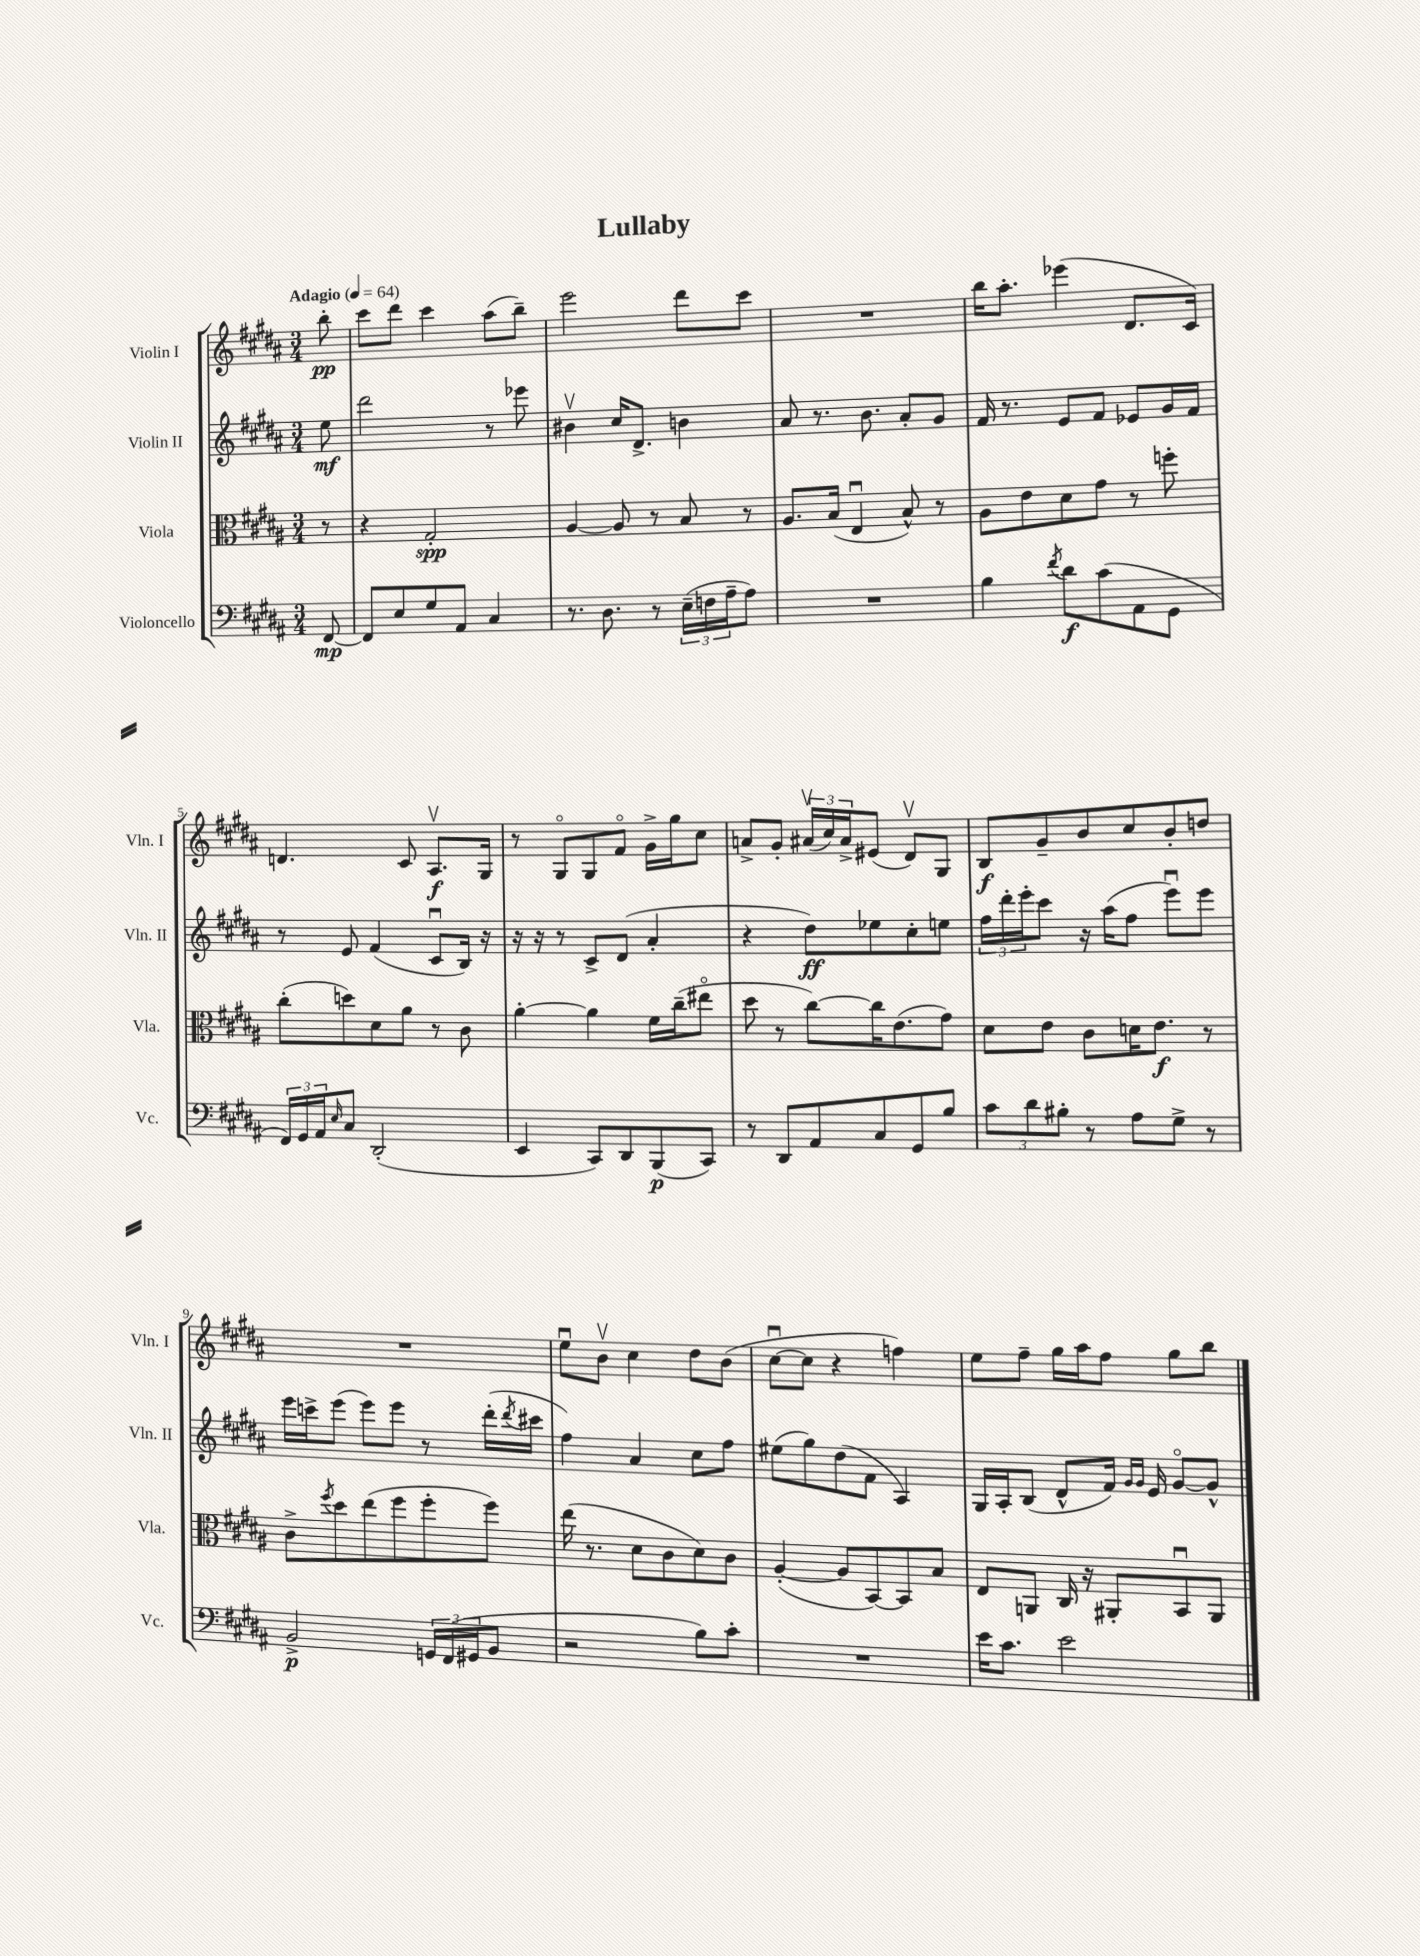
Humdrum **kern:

**kern	**kern	**kern	**kern
*staff4	*staff3	*staff2	*staff1
*clefF4	*clefC3	*clefG2	*clefG2
*k[f#c#g#d#a#]	*k[f#c#g#d#a#]	*k[f#c#g#d#a#]	*k[f#c#g#d#a#]
*M3/4	*M3/4	*M3/4	*M3/4
*MM64	*MM64	*MM64	*MM64
[8FF#/	8r	8ee\	8bb'\
=	=	=	=
8FF#/]L	4r	2ddd#\	8ccc#\L
8E/	.	.	8ddd#\J
8G#/	2G#'/	.	4ccc#\
8AA#/J	.	.	.
4C#/	.	8r	(8aa#\L
.	.	8eee-\	8bb~\J)
=	=	=	=
8.r	[4A#/	4b#v\	2eee\
8.D#\	.	.	.
.	8A#/]	16cc#/LK	.
.	.	8.d#^/J	.
8r	8r	.	.
(24E~\LL	8B/	4b\	8ddd#\L
24F\	.	.	.
24A#~\J	.	.	.
8A#\J)	8r	.	8ccc#\J
=	=	=	=
2.r	8.A#/L	8a#/	2.r
.	.	8.r	.
.	(16B/Jk	.	.
.	4Eu/	.	.
.	.	8.b\	.
.	8B^^/)	8a#'/L	.
.	8r	8g#/J	.
=	=	=	=
4B\	8A#\L	16f#/	16bb\LK
.	.	8.r	8.aa#'\J
.	8e\	.	.
8qf#/	.	.	.
8d#\L	8d#\	8e/L	(4eee-\
(8c#\	8g#\J	8f#/J	.
8AA#\	8r	8e-/L	8.d#/L
8GG#\J	8ff'\	16g#/L	.
.	.	16f#/JJ	16c#/Jk)
=	=	=	=
24FF#/LL)	(8cc#'\L	8r	4.d/
24GG#/	.	.	.
24AA#/J	.	.	.
16qqE/	.	.	.
8C#/J	8dd\)	8e/	.
(2DD#'/	8d#\	(4f#/	.
.	8a#\J	.	8c#/
.	8r	8c#u/L	8.A#v/L
.	8c#\	16B/Jk)	.
.	.	16r	16G#/Jk
=	=	=	=
4EE/	[4a#'\	16r	8r
.	.	16r	.
.	.	8r	8G#o/L
8CC#/L)	4a#\]	8c#^/L	8G#/
8DD#/	.	(8d#/J	8f#o/J
(8BBB/	16f#\LL	4a#'/	16g#^\LL
.	(16cc#~\J	.	16gg#\J
8CC#/J)	8ee#o\J	.	8cc#\J
=	=	=	=
8r	8dd#\	4r	8a^/L
8DD#/L	8r	.	8g#'/J
8AA#/	[8cc#\L)	8dd#\L)	(24a#v/LL
.	.	.	24cc#/)
.	.	.	24a#^/J
8C#/	16cc#\]K	8ee-\	(8e#/J
.	(8.e\	.	.
8GG#/	.	8cc#'\	8d#v/L)
8B/J	8g#\J)	8ee\J	8G#/J
=	=	=	=
12c#\L	8d#\L	24ff#\LL	8B/L
.	.	24ddd#'\	.
12d#\	.	24eee'\J	.
.	8e\J	8ccc#\J	8g#~/
12B#'\J	.	.	.
8r	8c#\L	16r	8b/
.	.	(16aa#\LK	.
8A#\L	16d\K	8ff#\J	8cc#/
.	8.e\J	.	.
8G#^\J	.	8eeeu\L)	8b'/
8r	8r	8eee\J	8dd/J
=	=	=	=
2BB^/	8c#^\L	16eee\LL	2.r
.	.	16ccc^\J	.
.	8qff#/	.	.
.	8dd#\	(8eee\J	.
.	(8ee\	8eee\L)	.
.	8ff#\	8eee\J	.
24GG/LL	8ff#'\	8r	.
(24FF#/	.	.	.
24GG#/J	.	.	.
8BB/J	8ff#\J)	(16ddd#'\LL	.
.	.	8qddd#/	.
.	.	16ccc#\JJ	.
=	=	=	=
2r	(16ee\	4ff#\)	8eeu\L
.	8.r	.	.
.	.	.	8bv\J
.	8d#\L	4a#/	4cc#\
.	8c#\	.	.
8B\L)	8d#\)	8cc#\L	8dd#\L
8c#'\J	8c#\J	8ff#\J	(8b\J
=	=	=	=
2.r	([4A#'/	(8ee#\L	[8cc#u\L
.	.	8gg#\)	8cc#\]J
.	8A#/]L	(8dd#\	4r
.	[8BB/)	8f#\J	.
.	8BB/]	4A#/)	4ff\)
.	8B/J	.	.
=	=	=	=
16e\LK	8E/L	16G#/LL	8ee\L
8.c#\J	.	16A#'/J	.
.	8AA/J	(8B/J	8ff#~\J
2e\	16C#/	8d#^^/L	16gg#\LL
.	16r	.	16aa#\J
.	8AA#'/L	16f#/Jk)	8ff#\J
.	.	16qqg#/LL	.
.	.	16qqg#/JJ	.
.	.	16e/	.
.	8BBu/	[8g#o/L	8gg#\L
.	8AA#/J	8g#^^/]J	8bb\J
==	==	==	==
*-	*-	*-	*-
